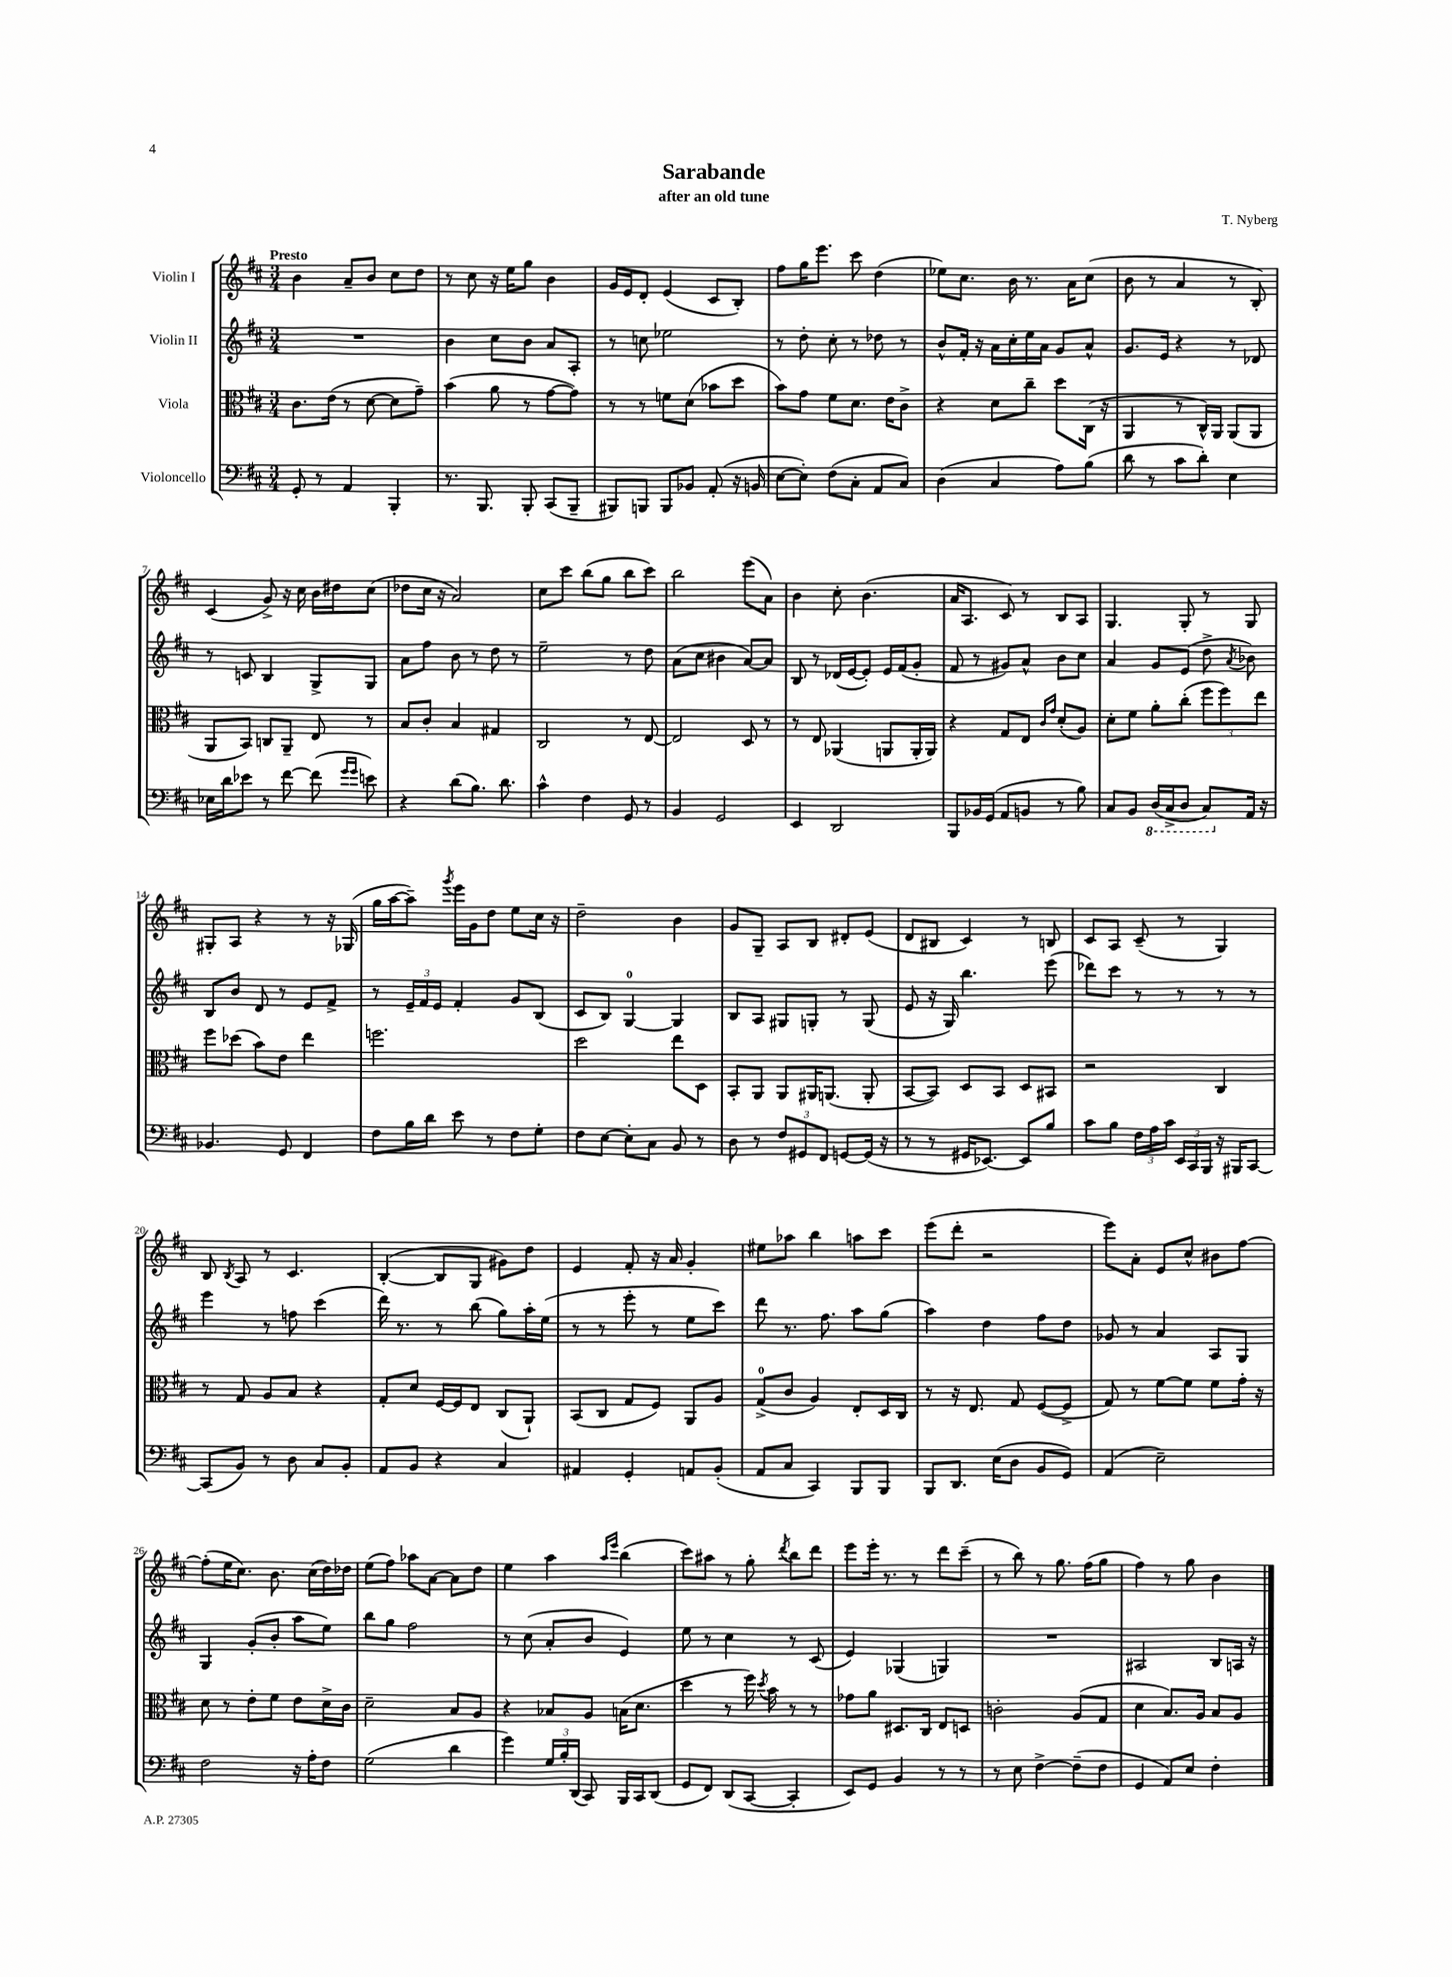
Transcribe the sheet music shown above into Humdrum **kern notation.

**kern	**kern	**kern	**kern
*staff4	*staff3	*staff2	*staff1
*clefF4	*clefC3	*clefG2	*clefG2
*k[f#c#]	*k[f#c#]	*k[f#c#]	*k[f#c#]
*M3/4	*M3/4	*M3/4	*M3/4
8GG'	8.c#	2.r	4b
8r	.	.	.
.	(16e	.	.
4AA	8r	.	8a~
.	[8d	.	8b
4BBB'	8d]	.	8cc#
.	8g~)	.	8dd
=	=	=	=
8.r	(4b	4b	8r
.	.	.	8cc#
8.BBB	.	.	.
.	8a	8cc#	16r
.	.	.	16ee
8BBB'	8r	8b	8gg
(8CC#	[8g	8a	4b
8BBB~	8g])	8A'	.
=	=	=	=
8BBB#)	8r	8r	16g
.	.	.	16e
8BBB	8r	8cc	8d'
8BBB	8f	2ee-	(4e
8BB-	(8d	.	.
(8AA'	8b-	.	8c#
16r	8dd	.	8B')
16BB	.	.	.
=	=	=	=
[8E	8b)	8r	8ff#
8E'])	8g	8dd'	16gg
.	.	.	8.eee
(8F#	8f#	8cc#'	.
8C#'	8.d	8r	8ccc#
8AA	.	8dd-	(4dd
.	16e	.	.
8C#)	8c#^	8r	.
=	=	=	=
(4D	4r	8b^^	8ee-)
.	.	16f#'	8.cc#
.	.	16r	.
4C#	8d	16a	.
.	.	16cc#'	16b
.	8cc#~	16ee	8.r
.	.	16a	.
8A)	8dd	8g	.
.	.	.	16a
(8B	(16C#	8a^^	(8cc#
.	16r	.	.
=	=	=	=
8d	4AA	8.g	8b
8r	.	.	8r
.	.	16e	.
8c#	8r	4r	4a
8d')	16C#^^)	.	.
.	16AA	.	.
4E	(8AA	8r	8r
.	8AA	8d-	8B')
=	=	=	=
16E-	8AA	8r	(4c#
16d	.	.	.
8e-	8BB)	8c	.
8r	8C	4B	8g^)
[8f#	8AA~	.	16r
.	.	.	16cc#
(8f#]	8E	8G^	16b
.	.	.	16dd#
16qqg	.	.	.
16qqg	.	.	.
8e)	8r	8G	(8cc#
=	=	=	=
4r	8B	8a	8dd-
.	8c#'	8ff#	16cc#
.	.	.	16r
(8d	4B	8b	2a)
8.B)	.	8r	.
.	4G#	8dd	.
8.d	.	.	.
.	.	8r	.
=	=	=	=
4c#^^	2C#	2ee~	8cc#
.	.	.	8ccc#
4F#	.	.	(8bb
.	.	.	8gg
8GG	8r	8r	8bb
8r	[8E	8dd	8ccc#)
=	=	=	=
4BB	2E]	(8a	2bb
.	.	8cc#	.
2GG	.	4b#	.
.	8D	[8a)	(8eee
.	8r	8a]	8a)
=	=	=	=
4EE	8r	8B	4b
.	8E	8r	.
2DD	(4AA-	(16d-	8cc#'
.	.	[16e	.
.	.	8e'])	(4.b
.	8AA	16e	.
.	.	(16f#	.
.	16AA'	8g'	.
.	16AA)	.	.
=	=	=	=
8BBB	4r	8f#	16a
.	.	.	8.A
16BB-	.	8r	.
(16GG	.	.	.
8AA	8G	8g#)	8c#)
8BB	8E	8a^^	8r
.	16qqc#	.	.
.	16qqg	.	.
8r	(8d'	8b	8B
8B)	8A)	8cc#	8A
=	=	=	=
8C#	8d'	4a	4.G
8BB	8f#	.	.
(16DD	8a'	8g	.
16CC#^	.	.	.
8DD	(8cc#'	(8e	8G'
8CC#)	12ff#	8dd^	8r
.	12ff#)	.	.
.	.	8qa	.
16AA	.	8b-)	8G
.	12ee	.	.
16r	.	.	.
=	=	=	=
4.BB-	8ff#	8B	8G#'
.	(8dd-	8b	8A
.	8b)	8d	4r
8GG	8e	8r	.
4FF#	4ee	8e	8r
.	.	8f#^	16r
.	.	.	(16G-
=	=	=	=
8F#	2.ff	8r	16gg
.	.	.	[16aa
16B	.	24e~	8aa~])
.	.	24f#	.
16d	.	.	.
.	.	24e	.
.	.	.	8qggg
8e	.	4f#'	16eee
.	.	.	16g
8r	.	.	8dd
8F#	.	8g	8ee
8G'	.	(8B	16cc#
.	.	.	16r
=	=	=	=
8F#	2dd	8c#	2dd~
[8E	.	8B)	.
8E']	.	[4G	.
8C#	.	.	.
8BB	8ee	4G]	4b
8r	8D	.	.
=	=	=	=
8D	8BB'	8B	8g
8r	8AA	8A	8G~
12F#	8AA	8G#	8A
12GG#	.	.	.
.	16AA#	8G'	8B
12FF#	.	.	.
.	(8.AA	.	.
[8GG	.	8r	8d#'
(16GG]	8AA'	(8G	(8e
16r	.	.	.
=	=	=	=
8r	[8BB	8e	8d
8r	8BB])	16r	8B#
.	.	16G)	.
16GG#	8D	4.bb	4c#)
[8.EE-)	.	.	.
.	8BB	.	.
8EE-]	8D	.	8r
8B	8BB#	(8eee	8B
=	=	=	=
8c#	2r	8ddd-)	8c#
8B	.	8ccc#	8A
24F#	.	8r	(8c#~
24A	.	.	.
24c#	.	.	.
24EE	.	8r	8r
24CC#	.	.	.
24BBB	.	.	.
16r	4C#	8r	4G)
16BBB#	.	.	.
[8CC#	.	8r	.
=	=	=	=
(8CC#]	8r	4eee	8B
.	.	.	8qB
8BB)	8G	.	8A
8r	8A	8r	8r
8D	8B	8ff	4.c#
8C#	4r	(4ccc#	.
8BB'	.	.	.
=	=	=	=
8AA	8G'	16ddd)	([4B'
.	.	8.r	.
8BB	8d	.	.
4r	[16F#	8r	8B]
.	16F#]	.	.
.	8E	(8bb	8G
4C#	(8C#	8gg)	8g#)
.	8AA`)	16aa'	8dd
.	.	(16ee	.
=	=	=	=
4AA#	(8BB	8r	4e
.	8C#	8r	.
4GG'	8G	8eee'	8f#'
.	8F#)	8r	16r
.	.	.	16a
8AA	8AA	8ee	4g'
(8BB'	8A	8ccc#)	.
=	=	=	=
8AA	(8G^	8ddd	8ee#
8C#	8c#	8.r	8aa-
4CC#)	4A)	.	4bb
.	.	8.ff#	.
8BBB	8E'	8aa	8aa
8BBB	16D	(8gg	8ccc#
.	16C#	.	.
=	=	=	=
8BBB	8r	4aa)	(8eee
8.DD	16r	.	8ddd'
.	8.E	.	.
.	.	4dd	2r
(16E	.	.	.
8D	8G	.	.
8BB	([8F#	8ff#	.
8GG)	8F#^]	8dd	.
=	=	=	=
(4AA	8G)	8g-	8eee)
.	8r	8r	8a'
2E~)	[8f#	4a	8e
.	8f#]	.	8cc#^^
.	8f#	8A	8b#
.	16g'	8G	[8ff#
.	16r	.	.
=	=	=	=
2F#	8d	4G	(8ff#']
.	8r	.	16ee
.	.	.	8.cc#)
.	8e'	(8g'	.
.	8f#	8b'	8.b
16r	8e	8aa	.
16A'	.	.	(16cc#
8F#	16d^	8ee)	16dd)
.	16c#	.	16dd-
=	=	=	=
(2G	2d~	8bb	(8ee
.	.	8gg	8ff#)
.	.	2ff#	8aa-
.	.	.	[8a
4d	8B	.	8a]
.	8A	.	8dd
=	=	=	=
4g)	4r	8r	4ee
.	.	(8cc#	.
24G	8B-	8a'	4aa
24B'	.	.	.
(24DD	.	.	.
8CC#)	8A	8b	.
.	.	.	16qqaa
.	.	.	16qqeee
16BBB	(16B	4e)	(4bb
16CC#	8.d	.	.
(8DD	.	.	.
=	=	=	=
8GG	4dd	8ee	8ccc#)
8FF#)	.	8r	8aa#
(8DD	8r	4cc#	8r
[8CC#	16ff#)	.	8gg'
.	8qdd	.	.
.	16b	.	.
.	.	.	8qddd
4CC#']	8r	8r	8bb
.	8r	(8c#	8ddd
=	=	=	=
8EE)	8g-	4e)	8eee
8GG	8a	.	16eee'
.	.	.	8.r
4BB	8.D#	(4G-	.
.	.	.	8r
.	16C#	.	.
8r	8E	4G)	8ddd
8r	8D	.	(8ccc#~
=	=	=	=
8r	2c'	2.r	8r
8E	.	.	8bb)
[4F#^	.	.	8r
.	.	.	8.gg
(8F#~]	(8A	.	.
.	.	.	(16ff#
8F#	8G	.	8gg
=	=	=	=
4GG	4d	2A#	4ff#)
8AA)	8.B)	.	8r
8E	.	.	8gg
.	16A	.	.
4F#'	8B	8B	4b
.	8A	16A	.
.	.	16r	.
==	==	==	==
*-	*-	*-	*-
